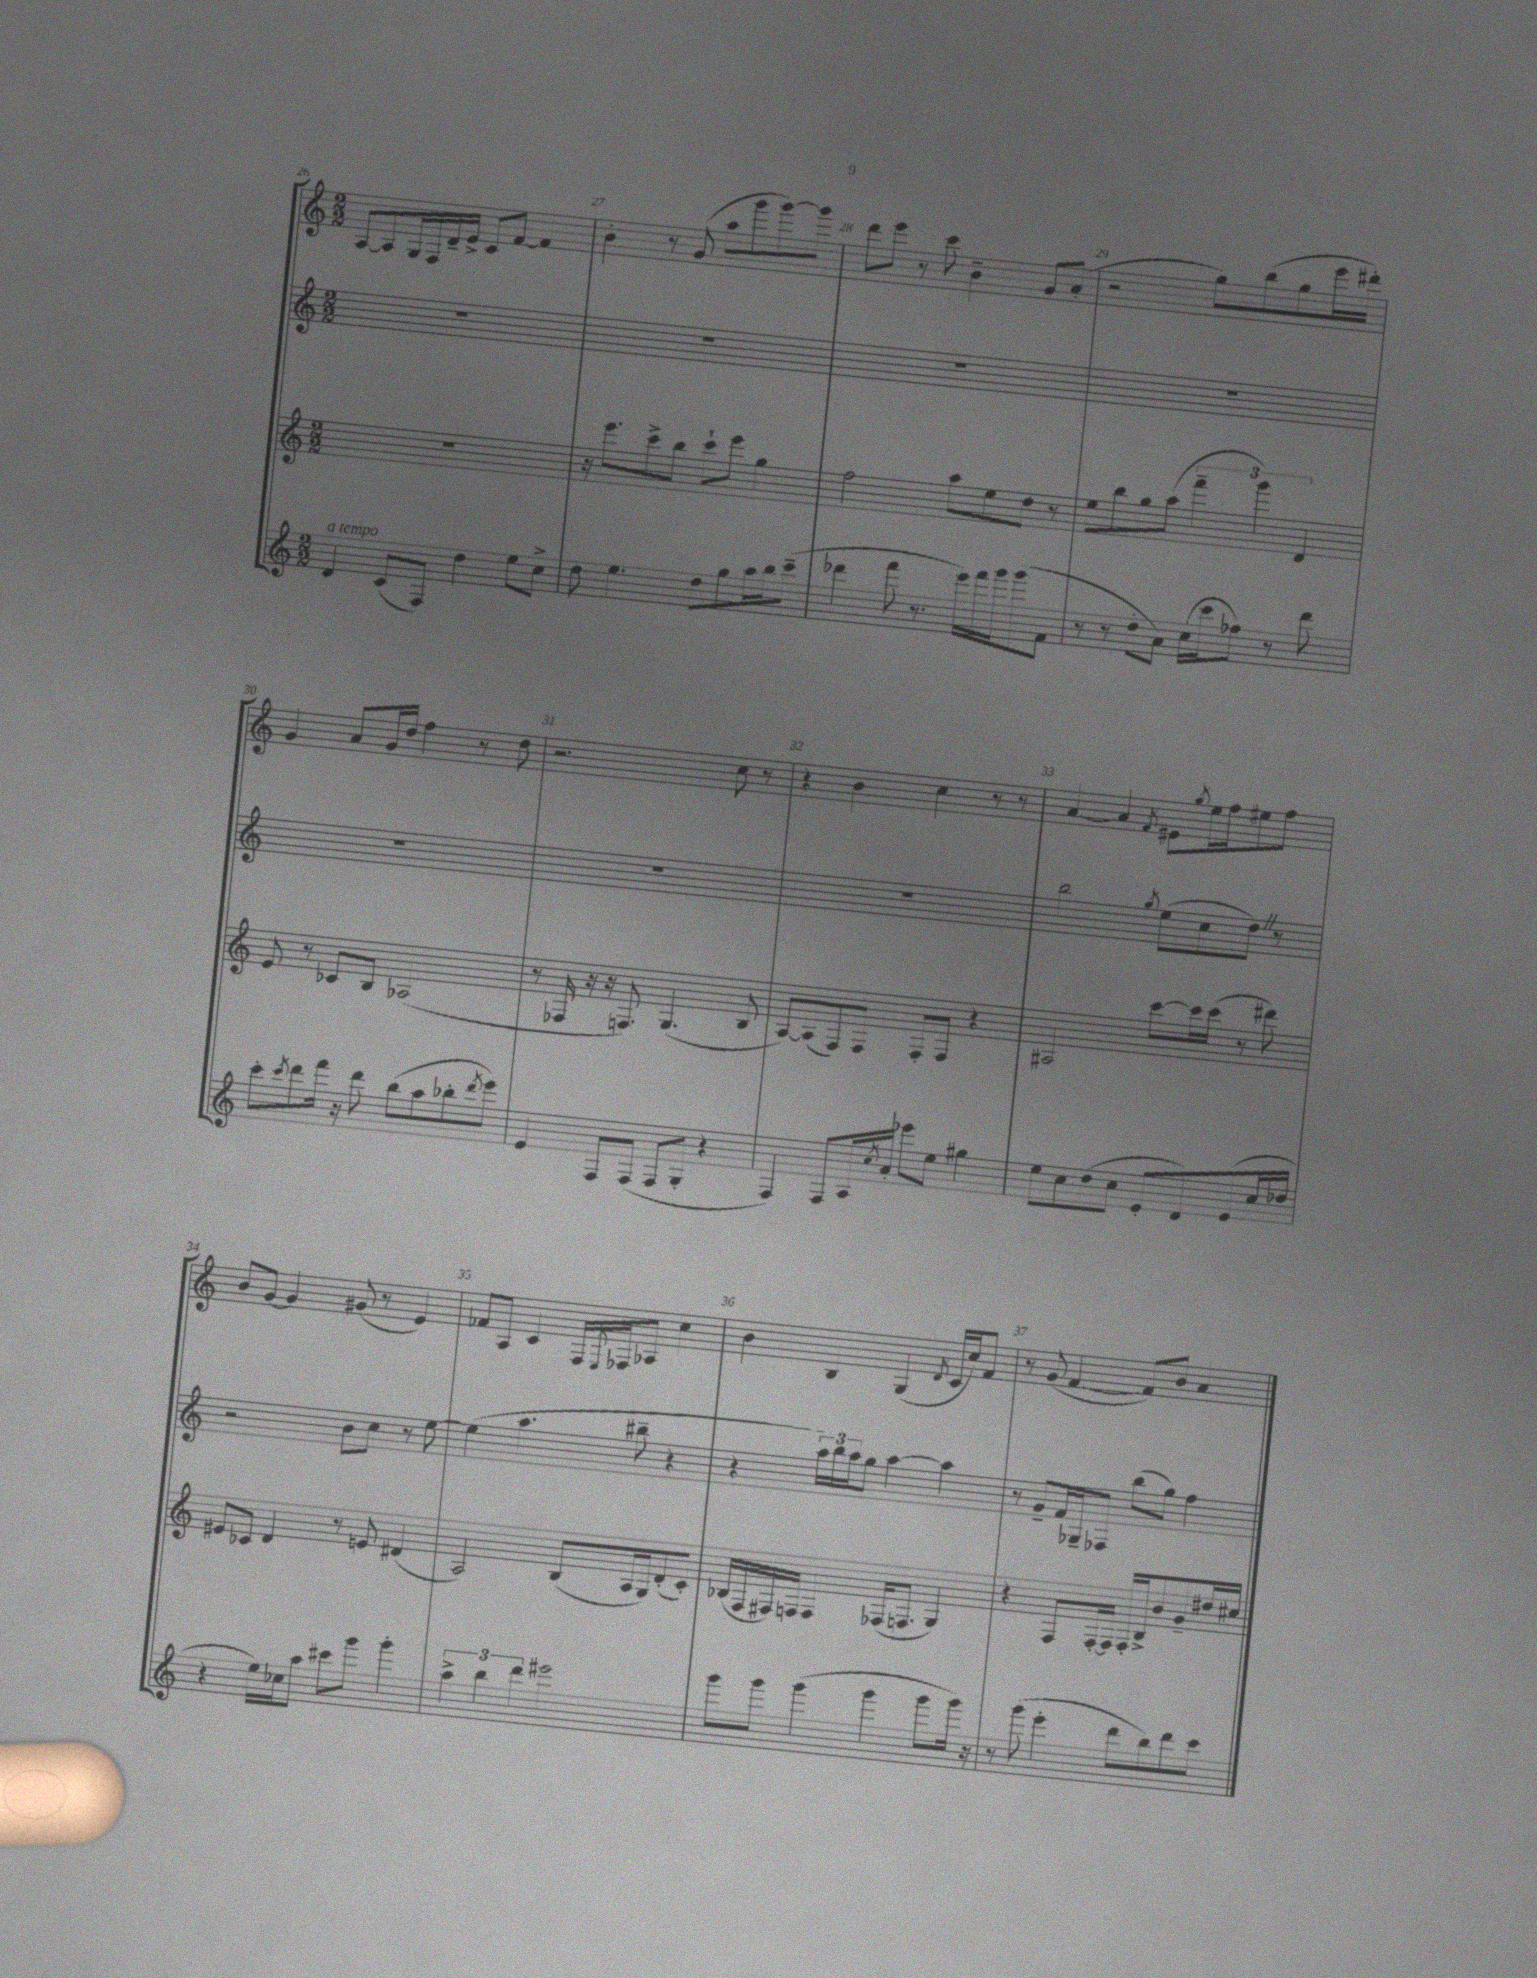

**kern	**kern	**kern	**kern
*staff4	*staff3	*staff2	*staff1
*clefG2	*clefG2	*clefG2	*clefG2
*k[]	*k[]	*k[]	*k[]
*M2/2	*M2/2	*M2/2	*M2/2
4d	1r	1r	[8A
.	.	.	8A]
(8c	.	.	16G
.	.	.	16F
8F)	.	.	16d~
.	.	.	16e^
4dd	.	.	8c
.	.	.	[8f
8ee	.	.	4f]
8cc^	.	.	.
=	=	=	=
8dd	16r	1r	4b'
.	8.eee	.	.
4.ee	.	.	.
.	8ccc^	.	8r
.	8bb	.	(8g
8dd	8ccc`	.	8aa
8gg	8eee	.	8ggg
16aa	4gg	.	[8ggg)
16bb	.	.	.
(8ccc~	.	.	8ggg]
=	=	=	=
4ddd-	2ff	1r	8ddd
.	.	.	8eee
8fff	.	.	8r
8.r	.	.	8ccc
.	8aa	.	4b~
16eee)	.	.	.
16fff	8ee	.	.
16ggg	.	.	.
(8ggg	8dd	.	8g
8f	8r	.	(8a'
=	=	=	=
8r	8ee	1r	2r
8r	8bb	.	.
8dd'	8gg	.	.
8a)	(8aa	.	.
(16cc	6fff~	.	8gg)
16ccc	.	.	.
8ff-)	.	.	(8bb
.	6ggg)	.	.
8r	.	.	8gg
.	6d	.	.
8ddd	.	.	16eee
.	.	.	16ddd#')
=	=	=	=
8ccc'	8e	1r	4g
8qccc	.	.	.
8ddd	8r	.	.
16fff	8c-	.	8a
16r	.	.	.
8ddd	8B	.	16g
.	.	.	16dd
(8bb	(2A-	.	4ff
8aa	.	.	.
8bb-'	.	.	8r
8qddd	.	.	.
8eee)	.	.	8dd
=	=	=	=
4e	8r	1r	2.r
.	16F-	.	.
.	16r	.	.
8F	16r	.	.
.	8.F)	.	.
(8F	.	.	.
8F	(4.G	.	.
8G'	.	.	.
4r	.	.	8cc
.	8B	.	8r
=	=	=	=
4F)	[8A)	1r	4r
.	(8A]	.	.
8F	8F)	.	4b
16A	8F	.	.
8qcc	.	.	.
16a'	.	.	.
8eee-	8F'	.	4cc
8ee	8F	.	.
4gg#	4r	.	8r
.	.	.	8r
=	=	=	=
8ee	2A#	2bb	[4a
8cc	.	.	.
(8dd	.	.	4a]
8cc	.	.	.
.	.	8qgg	8qf
8e'	[8ccc	(8ee	8e#
.	.	.	8qgg
8d)	16ccc]	8cc	16ee
.	(16ccc	.	16ff
(8e	8r	8dd)	8ee#
16cc	8ddd#)	8r	8ff
16dd-	.	.	.
=	=	=	=
4r	8e#	2r	8b
.	8c-	.	[8g
16ee)	4d	.	4g]
16cc-	.	.	.
8aa	.	.	.
8ccc#	8r	8b	(8g#
8ggg	8e	8cc	8r
4ggg'	(4d#	8r	4e)
.	.	[8ee	.
=	=	=	=
6aa^	2A)	(4ee]	8f-
.	.	.	8A
6bb	.	.	.
.	.	4.aa	4c
6ddd	.	.	.
2eee#	(8B	.	16F
.	.	.	8qE
.	.	.	16F-
.	16A	8bb#~	8A-
.	16G)	.	.
.	(8d'	4r	4cc
.	8c')	.	.
=	=	=	=
8ggg	(16B-	4r	4b
.	16F	.	.
8ggg	16F#)	.	.
.	16F	.	.
(4ggg	4F	24aa)	4B
.	.	24bb	.
.	.	24aa	.
.	.	8gg	.
4ggg	(16F-	[4aa	(4G
.	8.F	.	.
.	.	.	8qd
8ggg	4G)	4aa]	16c
.	.	.	16cc)
16ggg)	.	.	8f
16r	.	.	.
=	=	=	=
8r	4r	8r	8r
(8ggg	.	8g~	(8g
4eee'	8F	16f	[4f
.	.	16G-~	.
.	[16F'	8F-	.
.	16F]	.	.
8ddd	16F'	(8bb	8f])
.	16B^	.	.
8bb)	8b	8gg)	8b
8ddd	8g~	4ff	4a
8ccc	16dd#	.	.
.	16cc#	.	.
==	==	==	==
*-	*-	*-	*-
